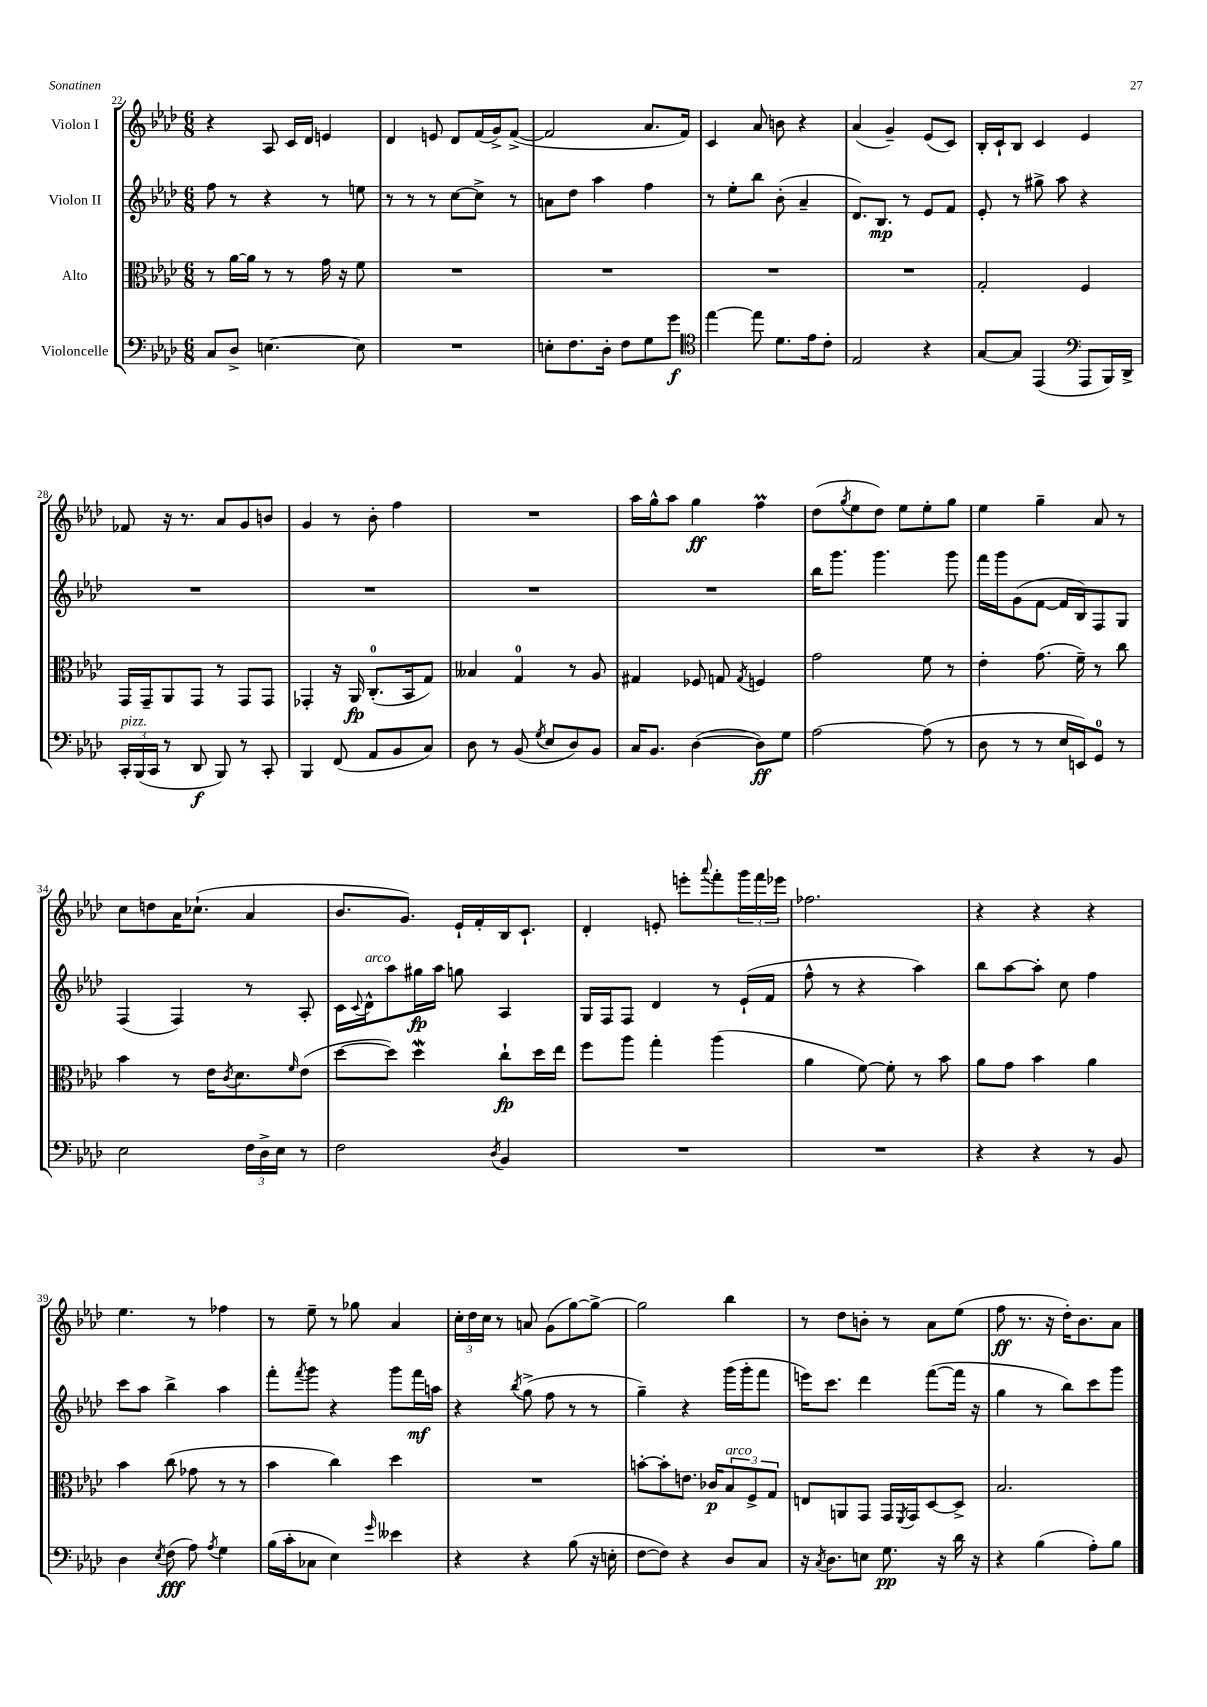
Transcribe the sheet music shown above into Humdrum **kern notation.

**kern	**dynam	**kern	**dynam	**kern	**dynam	**kern	**dynam
*part4	*part4	*part3	*part3	*part2	*part2	*part1	*part1
*staff4	*staff4	*staff3	*staff3	*staff2	*staff2	*staff1	*staff1
*I"Violoncelle	*	*I"Alto	*	*I"Violon II	*	*I"Violon I	*
*clefF4	*	*clefC3	*	*clefG2	*	*clefG2	*
*k[b-e-a-d-]	*	*k[b-e-a-d-]	*	*k[b-e-a-d-]	*	*k[b-e-a-d-]	*
*M6/8	*	*M6/8	*	*M6/8	*	*M6/8	*
=22	=22	=22	=22	=22	=22	=22	=22
8C/L	.	8r	.	8ff\	.	4r	.
8D-^/J	.	[16a-\LL	.	8r	.	.	.
.	.	16a-\JJ]	.	.	.	.	.
[4.En\	.	8r	.	4r	.	8A-/	.
.	.	8r	.	.	.	16c/LL	.
.	.	.	.	.	.	16d-/JJ	.
.	.	16g\	.	8r	.	4en/	.
.	.	16r	.	.	.	.	.
8E\]	.	8f\	.	8een\	.	.	.
=23	=23	=23	=23	=23	=23	=23	=23
2.r	.	2.r	.	8r	.	4d-/	.
.	.	.	.	8r	.	.	.
.	.	.	.	8r	.	8en/	.
.	.	.	.	[8cc\L	.	8d-/L	.
.	.	.	.	8cc^\J]	.	(16f/L	.
.	.	.	.	.	.	16g^/J)	.
.	.	.	.	8r	.	([8f^/J	.
=24	=24	=24	=24	=24	=24	=24	=24
8En'\L	.	2.r	.	8an\L	.	2f/]	.
8.F\	.	.	.	8dd-\J	.	.	.
.	.	.	.	4aa-\	.	.	.
16D-'\Jk	.	.	.	.	.	.	.
8F\L	.	.	.	.	.	.	.
8G\	.	.	.	4ff\	.	8.a-/L	.
8g\J	f	.	.	.	.	.	.
.	.	.	.	.	.	16f/Jk)	.
=25	=25	=25	=25	=25	=25	=25	=25
*clefC4	*	*	*	*	*	*	*
[4ee-\	.	2.r	.	8r	.	4c/	.
.	.	.	.	8ee-'\L	.	.	.
8ee-\]	.	.	.	8bb-\J	.	8a-/	.
8.d-\L	.	.	.	(8b-'\	.	8bn\	.
.	.	.	.	4a-~/	.	4r	.
16e-\k	.	.	.	.	.	.	.
8c'\J	.	.	.	.	.	.	.
=26	=26	=26	=26	=26	=26	=26	=26
2E-/	.	2.r	.	8.d-/L)	.	(4a-/	.
.	.	.	.	8.B-/J	mp	.	.
.	.	.	.	.	.	4g~/)	.
.	.	.	.	8r	.	.	.
4r	.	.	.	8e-/L	.	(8e-/L	.
.	.	.	.	8f/J	.	8c/J)	.
=27	=27	=27	=27	=27	=27	=27	=27
[8G/L	.	2G'/	.	8e-'/	.	16B-'/LL	.
.	.	.	.	.	.	16c`/J	.
8G/J]	.	.	.	8r	.	8B-/J	.
(4EE-/	.	.	.	8gg#X^\	.	4c/	.
.	.	.	.	8aa-\	.	.	.
*clefF4	*	*	*	*	*	*	*
8AAA-/L	.	4F/	.	4r	.	4e-/	.
16BBB-/L)	.	.	.	.	.	.	.
16DD-^/JJ	.	.	.	.	.	.	.
!!LO:LB:g=z
=28	=28	=28	=28	=28	=28	=28	=28
!LO:TX:a:i:t=pizz.	!	!	!	!	!	!	!
24CC'/LL	.	16GG/LL	.	2.r	.	8f-X/	.
(24BBB-/	.	.	.	.	.	.	.
.	.	16GG~/J	.	.	.	.	.
24CC/JJ	.	.	.	.	.	.	.
8r	.	8AA-/	.	.	.	16r	.
.	.	.	.	.	.	8.r	.
8DD-/	f	8GG/J	.	.	.	.	.
8BBB-/)	.	8r	.	.	.	8a-/L	.
8r	.	8GG/L	.	.	.	8g/	.
8CC'/	.	8GG/J	.	.	.	8bn/J	.
=29	=29	=29	=29	=29	=29	=29	=29
4BBB-/	.	4GG-X'/	.	2.r	.	4g/	.
(8FF/	.	16r	.	.	.	8r	.
.	.	16AA-/	fp	.	.	.	.
8AA-/L	.	(8.C'/L	.	.	.	8b-'\	.
8BB-/	.	.	.	.	.	4ff\	.
.	.	16BB-/k	.	.	.	.	.
8C/J)	.	8G/J)	.	.	.	.	.
=30	=30	=30	=30	=30	=30	=30	=30
8D-\	.	4B--X/	.	2.r	.	2.r	.
8r	.	.	.	.	.	.	.
(8BB-/	.	4G/	.	.	.	.	.
8qG/	.	.	.	.	.	.	.
8E-/L	.	.	.	.	.	.	.
8D-/)	.	8r	.	.	.	.	.
8BB-/J	.	8A-/	.	.	.	.	.
=31	=31	=31	=31	=31	=31	=31	=31
16C/KL	.	4G#X/	.	2.r	.	16aa-\LL	.
8.BB-/J	.	.	.	.	.	16gg^^\J	.
.	.	.	.	.	.	8aa-\J	.
([4D-\	.	8F-X/	.	.	.	4gg\	ff
.	.	8Gn/	.	.	.	.	.
.	.	8qG/	.	.	.	.	.
8D-\L])	ff	4Fn/	.	.	.	4ffM\	.
8G\J	.	.	.	.	.	.	.
=32	=32	=32	=32	=32	=32	=32	=32
[2A-\	.	2g\	.	16bb-\KL	.	(8dd-\L	.
.	.	.	.	8.ggg\J	.	.	.
.	.	.	.	.	.	8qgg/	.
.	.	.	.	.	.	8ee-\	.
.	.	.	.	4.ggg\	.	8dd-\J)	.
.	.	.	.	.	.	8ee-\L	.
(8A-\]	.	8f\	.	.	.	8ee-'\	.
8r	.	8r	.	8ggg\	.	8gg\J	.
=33	=33	=33	=33	=33	=33	=33	=33
8D-\	.	4e-'\	.	16fff\LL	.	4ee-\	.
.	.	.	.	16ggg\J	.	.	.
8r	.	.	.	(8g\	.	.	.
8r	.	(8.g\	.	[8f\J	.	4gg~\	.
16E-/LL	.	.	.	16f/LL]	.	.	.
16EEn/J)	.	16f~\)	.	16B-/J)	.	.	.
8GG/J	.	8r	.	8F/	.	8a-/	.
8r	.	8cc\	.	8G/J	.	8r	.
!!LO:LB:g=z
=34	=34	=34	=34	=34	=34	=34	=34
2E-\	.	4b-\	.	(4F/	.	8cc\L	.
.	.	.	.	.	.	8ddn\	.
.	.	8r	.	4F/)	.	16a-\K	.
.	.	.	.	.	.	(8.cc-X`\J	.
.	.	16e-\KL	.	.	.	.	.
.	.	8qc/	.	.	.	.	.
.	.	8.d-\	.	.	.	.	.
24F\LL	.	.	.	8r	.	4a-/	.
24D-^\	.	.	.	.	.	.	.
24E-\JJ	.	.	.	.	.	.	.
.	.	16qqf/	.	.	.	.	.
8r	.	(8e-\J	.	8A-'/	.	.	.
=35	=35	=35	=35	=35	=35	=35	=35
2F\	.	[8dd-\L	.	16c\LL	.	8.b-/L	.
.	.	.	.	8qqc/	.	.	.
!	!	!	!	!LO:TX:a:i:t=arco	!	!	!
.	.	.	.	16d-^^\J	.	.	.
.	.	8dd-\J])	.	8aa-\	.	.	.
.	.	.	.	.	.	8.g/J)	.
.	.	4dd-w\	.	16gg#X\L	fp	.	.
.	.	.	.	16aa-\JJ	.	.	.
.	.	.	.	8ggn\	.	16e-`/LL	.
.	.	.	.	.	.	16f'/	.
8qD-/	.	.	.	.	.	.	.
4BB-/	.	8cc`\L	fp	4A-/	.	16B-/J	.
.	.	.	.	.	.	8.c`/J	.
.	.	16dd-\L	.	.	.	.	.
.	.	16ee-\JJ	.	.	.	.	.
=36	=36	=36	=36	=36	=36	=36	=36
2.r	.	8ff\L	.	16G/LL	.	4d-'/	.
.	.	.	.	16F/J	.	.	.
.	.	8aa-\J	.	8F/J	.	.	.
.	.	4gg'\	.	4d-/	.	8en'/	.
.	.	.	.	.	.	8eeen'\L	.
.	.	.	.	.	.	8qqaaa-/	.
.	.	(4aa-\	.	8r	.	8fff'\	.
.	.	.	.	(16e-`/LL	.	24ggg\L	.
.	.	.	.	.	.	24fff\	.
.	.	.	.	16f/JJ	.	.	.
.	.	.	.	.	.	24eee-X\JJ	.
=37	=37	=37	=37	=37	=37	=37	=37
2.r	.	4a-\	.	8ff^^\	.	2.ff-X\	.
.	.	.	.	8r	.	.	.
.	.	[8f\)	.	4r	.	.	.
.	.	8f'\]	.	.	.	.	.
.	.	8r	.	4aa-\)	.	.	.
.	.	8b-\	.	.	.	.	.
=38	=38	=38	=38	=38	=38	=38	=38
4r	.	8a-\L	.	8bb-\L	.	4r	.
.	.	8g\J	.	[8aa-\	.	.	.
4r	.	4b-\	.	8aa-'\J]	.	4r	.
.	.	.	.	8cc\	.	.	.
8r	.	4a-\	.	4ff\	.	4r	.
8BB-/	.	.	.	.	.	.	.
!!LO:LB:g=z
=39	=39	=39	=39	=39	=39	=39	=39
4D-\	.	4b-\	.	8ccc\L	.	4.ee-\	.
.	.	.	.	8aa-\J	.	.	.
8qE-/	.	.	.	.	.	.	.
(8F\	fff	(8cc\	.	4bb-^\	.	.	.
8A-\)	.	8g-X\	.	.	.	8r	.
8qA-/	.	.	.	.	.	.	.
4G\	.	8r	.	4aa-\	.	4ff-X\	.
.	.	8r	.	.	.	.	.
=40	=40	=40	=40	=40	=40	=40	=40
(16B-\LL	.	4b-\	.	8fff'\L	.	8r	.
16c'\J	.	.	.	.	.	.	.
.	.	.	.	8qfff/	.	.	.
8C-X\J	.	.	.	8ggg\J	.	8ee-~\	.
4E-\)	.	4cc\)	.	4r	.	8r	.
.	.	.	.	.	.	8gg-X\	.
16qqg/	.	.	.	.	.	.	.
4e--X\	.	4dd-\	.	8ggg\L	.	4a-/	.
.	.	.	.	16fff\L	mf	.	.
.	.	.	.	16aan\JJ	.	.	.
=41	=41	=41	=41	=41	=41	=41	=41
4r	.	2.r	.	4r	.	24cc'\LL	.
.	.	.	.	.	.	24dd-\	.
.	.	.	.	.	.	24cc\JJ	.
.	.	.	.	.	.	8r	.
.	.	.	.	8qbb-/	.	.	.
4r	.	.	.	(8gg^\	.	8an/	.
.	.	.	.	8ff\	.	(8g\L	.
(8B-\	.	.	.	8r	.	[8gg\)	.
16r	.	.	.	8r	.	8gg^\J_	.
16En'\	.	.	.	.	.	.	.
=42	=42	=42	=42	=42	=42	=42	=42
[8F\L	.	[8bn'\L	.	4gg~\)	.	2gg\]	.
8F\J])	.	8b'\]	.	.	.	.	.
4r	.	8.en\J	.	4r	.	.	.
.	.	16c-X/KL	p	.	.	.	.
!	!	!LO:TX:a:i:t=arco	!	!	!	!	!
8D-/L	.	12B-/	.	(16ggg\LL	.	4bb-\	.
.	.	.	.	16ggg'\J	.	.	.
.	.	12F^/	.	.	.	.	.
8C/J	.	.	.	8fff\J	.	.	.
.	.	12G/J	.	.	.	.	.
=43	=43	=43	=43	=43	=43	=43	=43
16r	.	8En/L	.	16eeen\KL)	.	8r	.
8qC/	.	.	.	.	.	.	.
8.D-\L	.	.	.	8.ccc\J	.	.	.
.	.	8AAn/	.	.	.	8dd-\L	.
8En\J	.	8GG/J	.	4ddd-\	.	8bn'\J	.
8.G\	pp	16GG/LL	.	.	.	8r	.
.	.	8qFF/	.	.	.	.	.
.	.	16GG/J	.	.	.	.	.
.	.	[8D-/	.	([8fff\L	.	8a-\L	.
16r	.	.	.	.	.	.	.
16d-\	.	8D-^/J]	.	16fff\Jk]	.	(8ee-\J	.
16r	.	.	.	16r	.	.	.
=44	=44	=44	=44	=44	=44	=44	=44
4r	.	2.B-/	.	4gg\	.	8ff\	ff
.	.	.	.	.	.	8.r	.
(4B-\	.	.	.	8r	.	.	.
.	.	.	.	.	.	16r	.
.	.	.	.	8bb-\L)	.	16dd-'\KL)	.
.	.	.	.	.	.	8.b-\	.
8A-'\L)	.	.	.	8ccc\	.	.	.
8B-\J	.	.	.	8ggg\J	.	8a-\J	.
==	==	==	==	==	==	==	==
*-	*-	*-	*-	*-	*-	*-	*-
